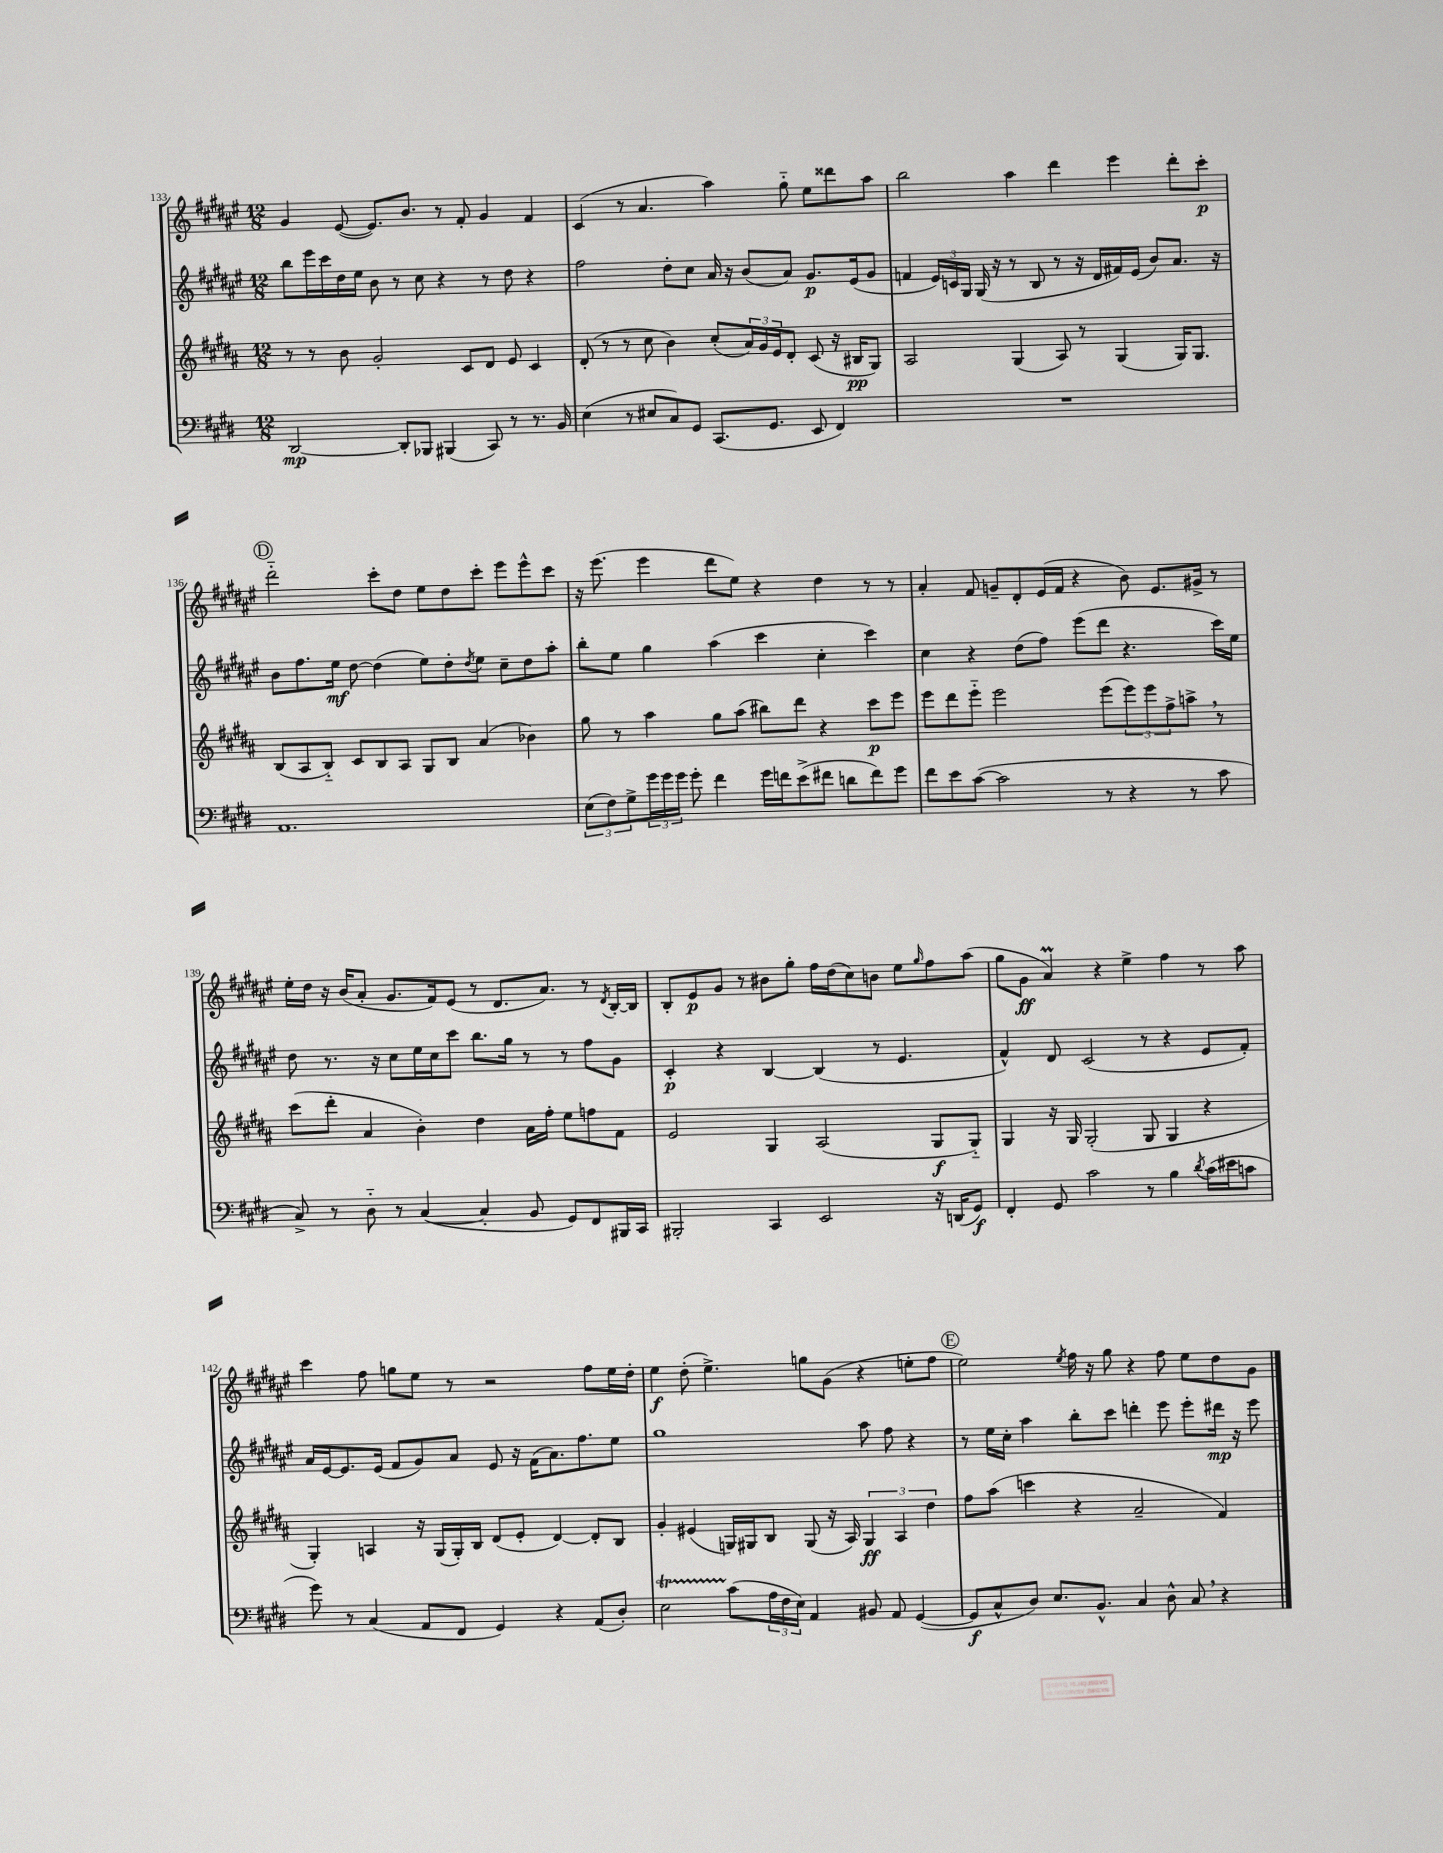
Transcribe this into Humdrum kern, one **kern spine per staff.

**kern	**dynam	**kern	**dynam	**kern	**dynam	**kern	**dynam
*part4	*part4	*part3	*part3	*part2	*part2	*part1	*part1
*staff4	*staff4	*staff3	*staff3	*staff2	*staff2	*staff1	*staff1
*clefF4	*	*clefG2	*	*clefG2	*	*clefG2	*
*k[f#c#g#d#]	*	*k[f#c#g#d#a#]	*	*k[f#c#g#d#a#e#]	*	*k[f#c#g#d#a#e#]	*
*M12/8	*	*M12/8	*	*M12/8	*	*M12/8	*
=133	=133	=133	=133	=133	=133	=133	=133
[2DD#/	mp	8r	.	8bb\L	.	4g#/	.
.	.	8r	.	16eee#\L	.	.	.
.	.	.	.	16ccc#\	.	.	.
.	.	8b\	.	16dd#\	.	([8e#/	.
.	.	.	.	16ee#\JJ	.	.	.
.	.	2g#'/	.	8b\	.	8.e#/L])	.
8DD#'/L]	.	.	.	8r	.	.	.
.	.	.	.	.	.	8.b/J	.
8BBB-X/J	.	.	.	8cc#\	.	.	.
(4BBB#X/	.	.	.	4r	.	8r	.
.	.	8c#/L	.	.	.	8f#'/	.
8CC#/)	.	8d#/J	.	8r	.	4g#/	.
8r	.	8e/	.	8dd#\	.	.	.
8.r	.	4c#/	.	4r	.	4f#/	.
16BB/	.	.	.	.	.	.	.
=134	=134	=134	=134	=134	=134	=134	=134
(4E\	.	(8d#'/	.	2ff#\	.	(4c#/	.
.	.	8r	.	.	.	.	.
8r	.	8r	.	.	.	8r	.
8E#X/L	.	8cc#\	.	.	.	4.a#/	.
8C#/)	.	4b\)	.	8dd#'\L	.	.	.
8GG#/J	.	.	.	8cc#\J	.	.	.
(8.CC#/L	.	(8cc#'/L	.	16a#/	.	4aa#\)	.
.	.	.	.	16r	.	.	.
.	.	24a#/L)	.	(8b/L	.	.	.
.	.	24g#/	.	.	.	.	.
8.GG#/J	.	.	.	.	.	.	.
.	.	24e/J	.	.	.	.	.
.	.	8d#'/J	.	8a#/J)	.	8gg#\	.
8EE/	.	(8c#/	.	8.g#/L	p	8ee#\L	.
4FF#/)	.	16r	.	.	.	8ddd##X\	.
.	.	16B#X/KL	pp	(16e#/k	.	.	.
.	.	8G#/J)	.	8g#/J	.	8aa#\J	.
=135	=135	=135	=135	=135	=135	=135	=135
1.r	.	2A#/	.	4fn/	.	2bb\	.
.	.	.	.	24e#/LL)	.	.	.
.	.	.	.	24cn/	.	.	.
.	.	.	.	24G#/JJ	.	.	.
.	.	.	.	(16G#/	.	.	.
.	.	.	.	16r	.	.	.
.	.	(4G#/	.	8r	.	4aa#\	.
.	.	.	.	8B/	.	.	.
.	.	8A#/)	.	8r	.	4ddd#\	.
.	.	8r	.	16r	.	.	.
.	.	.	.	16d#/LL	.	.	.
.	.	(4G#/	.	16f#X/)	.	4eee#\	.
.	.	.	.	(16e#/JJ	.	.	.
.	.	.	.	8b/L)	.	.	.
.	.	16G#/KL)	.	8.a#/J	.	8ddd#'\L	.
.	.	8.G#/J	.	.	.	.	.
.	.	.	.	.	.	8ccc#'\J	p
.	.	.	.	16r	.	.	.
!!LO:LB:g=z
!!LO:REH:place=s1:t=D
=136	=136	=136	=136	=136	=136	=136	=136
1.AA	.	(8B/L	.	8b\L	.	2ddd#\	.
.	.	8A#/	.	8.ff#\	.	.	.
.	.	8B/J)	.	.	.	.	.
.	.	.	.	16ee#\Jk	mf	.	.
.	.	8c#/L	.	[8dd#\	.	.	.
.	.	8B/	.	(4dd#\]	.	8ccc#'\L	.
.	.	8A#/J	.	.	.	8dd#\J	.
.	.	8G#/L	.	8ee#\L)	.	8ee#\L	.
.	.	8B/J	.	8dd#'\	.	8dd#\	.
.	.	.	.	8qdd#/	.	.	.
.	.	(4a#/	.	8ee#\J	.	8ccc#'\J	.
.	.	.	.	8cc#~\L	.	8eee#\L	.
.	.	4b-X\)	.	8dd#\	.	8eee#^^\	.
.	.	.	.	8aa#'\J	.	8ccc#\J	.
=137	=137	=137	=137	=137	=137	=137	=137
(12E\L	.	8gg#\	.	8bb'\L	.	16r	.
.	.	.	.	.	.	(8.eee#\	.
12F#\)	.	.	.	.	.	.	.
.	.	8r	.	8ee#\J	.	.	.
12G#^\	.	.	.	.	.	.	.
24g#\L	.	4aa#\	.	4gg#\	.	4eee#\	.
24g#\	.	.	.	.	.	.	.
24g#\JJ	.	.	.	.	.	.	.
8g#'\	.	.	.	.	.	.	.
4f#\	.	8gg#\L	.	(4aa#\	.	8ddd#\L	.
.	.	(8aa#\J	.	.	.	8ee#\J)	.
16g#\LL	.	8bb#X\L)	.	4ccc#\	.	4r	.
16fn\J	.	.	.	.	.	.	.
(8e^\	.	8ddd#\J	.	.	.	.	.
8f#X\J	.	4r	.	4cc#'\	.	4dd#\	.
8dn\L	.	.	.	.	.	.	.
8f#\)	.	8ccc#\L	p	4ccc#\)	.	8r	.
8g#\J	.	8eee\J	.	.	.	8r	.
=138	=138	=138	=138	=138	=138	=138	=138
8f#\L	.	8eee\L	.	4cc#\	.	4a#'/	.
8e\	.	8ddd#\	.	.	.	.	.
([8c#\J	.	8eee\J	.	4r	.	8f#/	.
2c#\]	.	2eee\	.	.	.	8gn~/L	.
.	.	.	.	(8dd#\L	.	8d#'/	.
.	.	.	.	8ff#\J)	.	(16e#/L	.
.	.	.	.	.	.	16f#/JJ	.
.	.	.	.	(8eee#\L	.	4r	.
8r	.	(8eee\L	.	8ddd#\J	.	.	.
4r	.	12eee\)	.	4.r	.	8b\)	.
.	.	12eee\	.	.	.	.	.
.	.	.	.	.	.	8.e#/L	.
.	.	12ff#^\	.	.	.	.	.
8r	.	8aan^,\J	.	.	.	.	.
.	.	.	.	.	.	16g#X^/Jk	.
8c#\	.	8r	.	16ccc#\LL)	.	8r	.
.	.	.	.	16ee#\JJ	.	.	.
!!LO:LB:g=z
=139	=139	=139	=139	=139	=139	=139	=139
8C#^/)	.	(8ccc#\L	.	8dd#\	.	16ee#'\LL	.
.	.	.	.	.	.	16dd#\JJ	.
8r	.	8ddd#'\J	.	8.r	.	16r	.
.	.	.	.	.	.	(16b/KL	.
8D#\	.	4a#/	.	.	.	8a#'/J	.
.	.	.	.	16r	.	.	.
8r	.	.	.	8cc#\L	.	8.g#/L	.
([4C#/	.	4b'\)	.	16ee#\L	.	.	.
.	.	.	.	16cc#\J	.	16f#/k)	.
.	.	.	.	8ccc#\J	.	(8e#/J	.
4C#'/]	.	4dd#\	.	8.bb\L	.	8r	.
.	.	.	.	.	.	8.d#/L	.
.	.	.	.	16gg#\Jk	.	.	.
8BB/	.	16a#\LL	.	8r	.	.	.
.	.	16ff#'\JJ	.	.	.	8.a#/J)	.
8GG#/L)	.	8ee\L	.	8r	.	.	.
8FF#/	.	8ffn\	.	8ff#\L	.	8r	.
.	.	.	.	.	.	8qd#/	.
16BBB#X/L	.	8f#\J	.	8g#\J	.	[16B'/LL	.
16CC#/JJ	.	.	.	.	.	16B/JJ]	.
=140	=140	=140	=140	=140	=140	=140	=140
2BBB#X'/	.	2e/	.	4c#'/	p	8B'/L	.
.	.	.	.	.	.	8e#/	p
.	.	.	.	4r	.	8g#/J	.
.	.	.	.	.	.	8r	.
4CC#/	.	4G#/	.	[4B/	.	8b#X\L	.
.	.	.	.	.	.	8gg#'\J	.
2EE/	.	(2A#/	.	(4B/]	.	16ff#\LL	.
.	.	.	.	.	.	(16dd#\J	.
.	.	.	.	.	.	8cc#\)	.
.	.	.	.	8r	.	8bn\J	.
.	.	.	.	4.e#/	.	8ee#\L	.
.	.	.	.	.	.	16qqgg#/	.
16r	.	8G#/L	f	.	.	8ff#\	.
(16DDn/KL	.	.	.	.	.	.	.
8GG#/J)	f	8G#/J)	.	.	.	(8aa#\J	.
=141	=141	=141	=141	=141	=141	=141	=141
4FF#'/	.	4G#/	.	4f#^^/)	.	8gg#\L	.
.	.	.	.	.	.	8g#\J	ff
8GG#/	.	16r	.	8d#/	.	4a#m/)	.
.	.	16G#/	.	.	.	.	.
2c#\	.	(2G#'/	.	(2c#/	.	.	.
.	.	.	.	.	.	4r	.
.	.	.	.	.	.	4ee#^\	.
8r	.	8G#/	.	8r	.	.	.
4B\	.	4G#/	.	4r	.	4ff#\	.
8qd#/	.	.	.	.	.	.	.
(16c#\LL	.	4r	.	8e#/L	.	8r	.
16e#X\J	.	.	.	.	.	.	.
8cn\J	.	.	.	8f#'/J)	.	8aa#\	.
!!LO:LB:g=z
=142	=142	=142	=142	=142	=142	=142	=142
8g#\)	.	4G#'/)	.	16a#/LL	.	4ccc#\	.
.	.	.	.	[16e#/J	.	.	.
8r	.	.	.	8.e#/]	.	.	.
(4C#/	.	4An/	.	.	.	8ff#\	.
.	.	.	.	(16e#/Jk	.	.	.
.	.	.	.	8f#/L	.	8ggn\L	.
8AA/L	.	16r	.	8g#/)	.	8ee#\J	.
.	.	(16G#/LL	.	.	.	.	.
8FF#/J	.	16G#'/)	.	8a#/J	.	8r	.
.	.	16B/JJ	.	.	.	.	.
4GG#/)	.	(8d#/L	.	8e#/	.	2r	.
.	.	8e'/J	.	16r	.	.	.
.	.	.	.	(16f#\KL	.	.	.
4r	.	[4d#/)	.	8.a#\)	.	.	.
.	.	.	.	8.ff#\	.	.	.
(8AA/L	.	8d#'/L]	.	.	.	8ff#\L	.
8D#'/J)	.	8B/J	.	8ee#\J	.	16ee#\L	.
.	.	.	.	.	.	16dd#'\JJ	.
=143	=143	=143	=143	=143	=143	=143	=143
2ET\	.	4g#'/	.	1gg#	.	4ee#\	f
.	.	(4e#X/	.	.	.	(8dd#'\	.
.	.	.	.	.	.	4.ee#^\)	.
(8c#\L	.	16Gn/LL)	.	.	.	.	.
.	.	16G#X/J	.	.	.	.	.
24A\L	.	8B/J	.	.	.	.	.
24F#\	.	.	.	.	.	.	.
24E\JJ)	.	.	.	.	.	.	.
4AA/	.	(8G#/	.	.	.	8ggn\L	.
.	.	16r	.	.	.	(8g#\J	.
.	.	16A#/)	.	.	.	.	.
8BB#X/	.	6G#/	ff	8aa#\	.	4r	.
8AA/	.	.	.	8ff#\	.	.	.
.	.	6A#/	.	.	.	.	.
([4GG#/	.	.	.	4r	.	8een'\L	.
.	.	6dd#\	.	.	.	.	.
.	.	.	.	.	.	8ff#\J	.
!!LO:REH:place=s1:t=E
=144	=144	=144	=144	=144	=144	=144	=144
8GG#/L]	f	8ff#\L	.	8r	.	2ee#\)	.
8C#^^/	.	(8aa#\J	.	16ee#\LL	.	.	.
.	.	.	.	16cc#'\JJ	.	.	.
8D#/J)	.	4cccn\	.	4aa#\	.	.	.
8.E/L	.	.	.	.	.	.	.
.	.	.	.	.	.	8qee#/	.
.	.	4r	.	8bb'\L	.	16ff#\	.
8.BB^^/J	.	.	.	.	.	16r	.
.	.	.	.	8ccc#\J	.	8gg#\	.
4C#/	.	2a#~/	.	4dddn'\	.	4r	.
8D#^^\	.	.	.	8eee#\	.	8ff#\	.
8C#,/	.	.	.	8eee#'\L	.	8ee#\L	.
4r	.	4f#/)	.	16ddd#X\Jk	mp	8dd#\	.
.	.	.	.	16r	.	.	.
.	.	.	.	8eee#\	.	8g#\J	.
==	==	==	==	==	==	==	==
*-	*-	*-	*-	*-	*-	*-	*-
